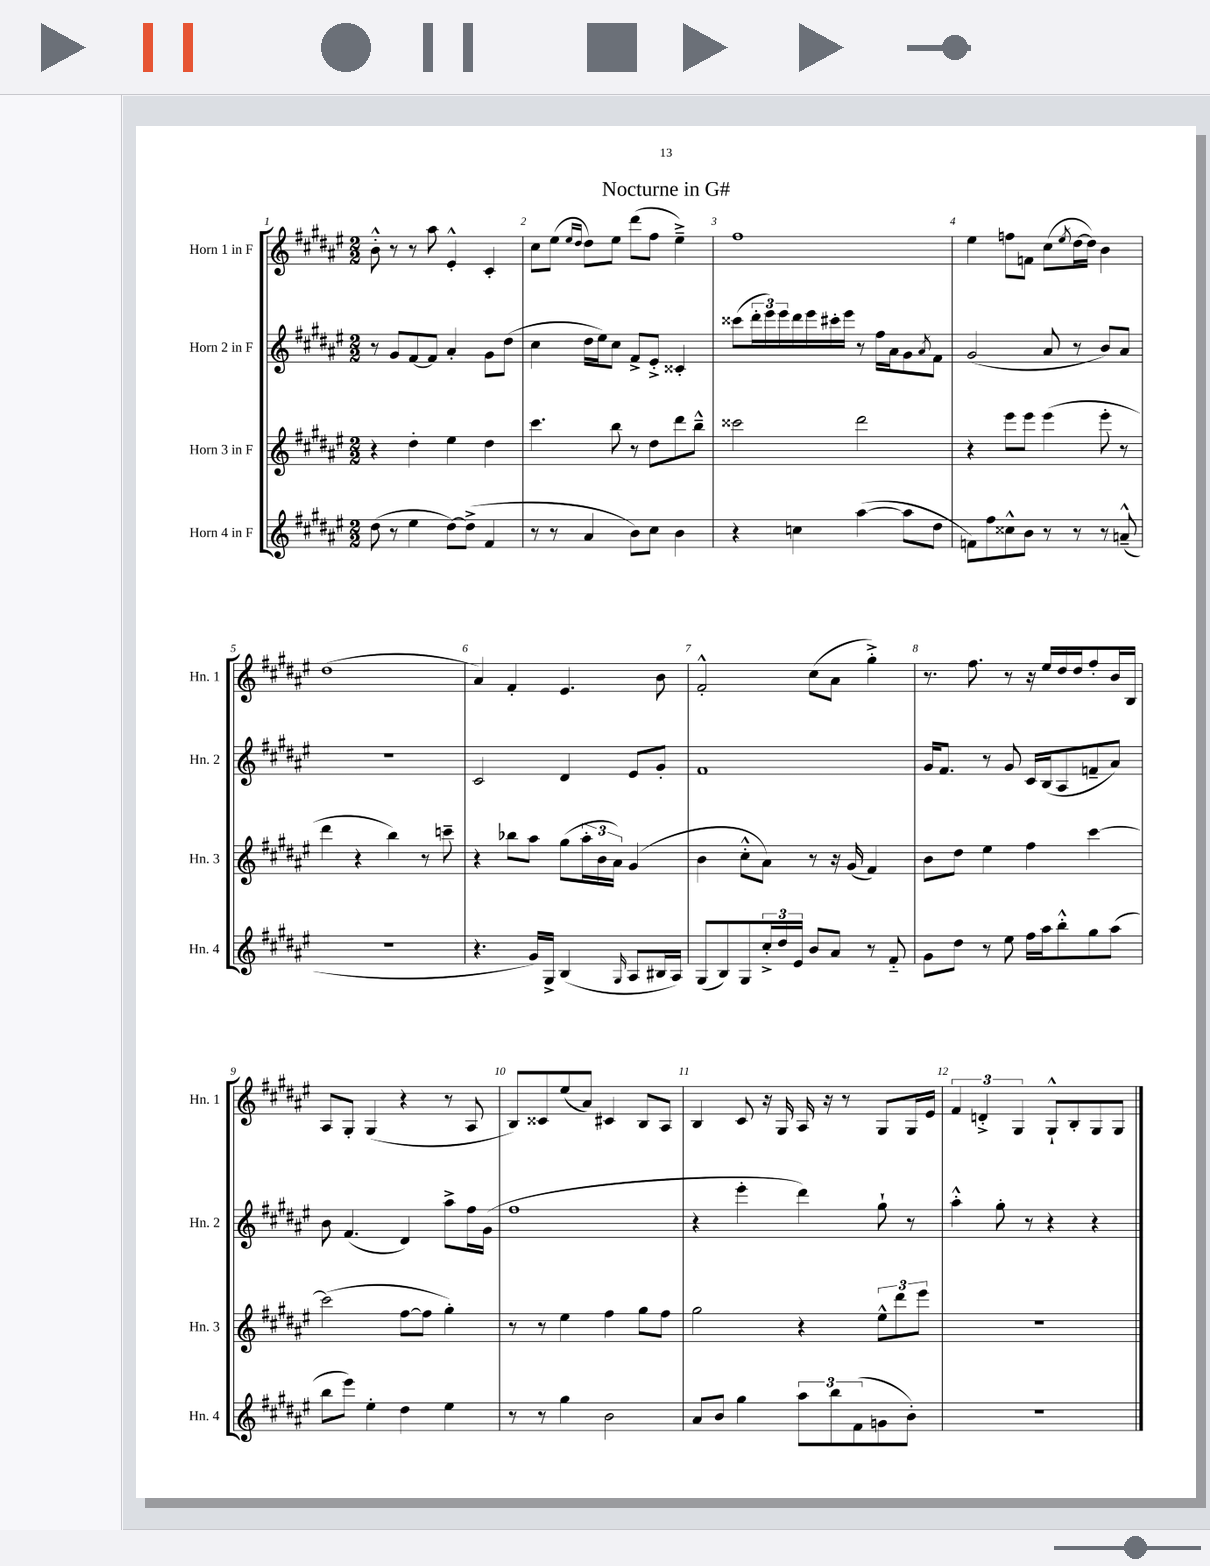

**kern	**kern	**kern	**kern
*staff4	*staff3	*staff2	*staff1
*clefG2	*clefG2	*clefG2	*clefG2
*k[f#c#g#d#a#e#]	*k[f#c#g#d#a#e#]	*k[f#c#g#d#a#e#]	*k[f#c#g#d#a#e#]
*M2/2	*M2/2	*M2/2	*M2/2
(8dd#	4r	8r	8b'^^
8r	.	8g#	8r
4ee#	4dd#'	[8f#	8r
.	.	8f#]	8aa#
[8dd#)	4ee#	4a#'	4e#'^^
(8dd#^]	.	.	.
4f#	4dd#	8g#	4c#'
.	.	(8dd#	.
=	=	=	=
8r	4.ccc#	4cc#	8cc#
8r	.	.	(8ee#
.	.	.	16qqee#
.	.	.	16qqdd#
4a#	.	16dd#	8dd#)
.	.	16ee#)	.
.	8bb	8cc#	8ee#
8b)	8r	8f#^	(8ddd#
8cc#	8dd#	8e#'^	8ff#
4b	8ddd#	4c##'	4ee#~^)
.	8bb~^^	.	.
=	=	=	=
4r	2ccc##	(8ccc##	1ff#
.	.	24ddd#'	.
.	.	24eee#)	.
.	.	24eee#	.
4cc	.	16ddd#	.
.	.	16eee#	.
.	.	16ccc#'	.
.	.	16eee#	.
([4aa#	2ddd#	8r	.
.	.	16ff#	.
.	.	16a#	.
8aa#]	.	8g#	.
.	.	8qa#	.
8dd#	.	8f#	.
=	=	=	=
8f)	4r	(2g#	4ee#
8ff#	.	.	.
8cc##^^	8eee#	.	8ff
8b	8eee#	.	8f
8r	(4eee#	8a#	(8cc#
.	.	.	8qee#
8r	.	8r	[16dd#
.	.	.	16dd#])
8r	8eee#'	8b)	4b
(8a~^^	8r	8a#	.
=	=	=	=
1r	4ddd#	1r	(1dd#
.	4r	.	.
.	4bb)	.	.
.	8r	.	.
.	8ccc~	.	.
=	=	=	=
4.r	4r	2c#	4a#)
.	8bb-	.	4f#'
16g#)	8aa#	.	.
16G#^	.	.	.
(4B	(8gg#	4d#	4.e#
.	24aa#'	.	.
.	24b	.	.
.	24a#)	.	.
16qqG#	.	.	.
8A#	(4g#	8e#	.
16B#	.	8g#'	8b
16A#)	.	.	.
=	=	=	=
(8G#	4b	1f#	2f#'^^
8B)	.	.	.
8G#	8cc#'^^	.	.
24cc#'^	8a#)	.	.
24dd#	.	.	.
24e#	.	.	.
8b	8r	.	(8cc#
8a#	16r	.	8a#
.	(16g#	.	.
8r	4f#)	.	4gg#'^)
8f#'~	.	.	.
=	=	=	=
8g#	8b	16g#	8.r
.	.	8.f#	.
8dd#	8dd#	.	.
.	.	.	8.ff#
8r	4ee#	8r	.
8ee#	.	8g#	8r
16ff#	4ff#	16c#	16r
16aa#	.	(16B	16ee#
8bb'^^	.	8A#	16dd#
.	.	.	16dd#
8gg#	[4ccc#	8f~	8ff#'
(8aa#	.	8a#)	16b
.	.	.	16B
=	=	=	=
8bb	(2ccc#]	8b	8A#
8eee#)	.	(4.f#	8G#'
4ee#'	.	.	(4G#
4dd#	[8ff#	4d#)	4r
.	8ff#]	.	.
4ee#	4gg#')	8aa#^	8r
.	.	16ff#	8A#
.	.	(16g#	.
=	=	=	=
8r	8r	1ff#	8B)
8r	8r	.	8c##
4gg#	4ee#	.	(8ee#
.	.	.	8a#)
2b	4ff#	.	4c#
.	8gg#	.	8B
.	8ff#	.	8A#
=	=	=	=
8a#	2gg#	4r	4B
8b	.	.	.
4gg#	.	4eee#'	8c#
.	.	.	16r
.	.	.	16G#
12aa#	4r	4ddd#)	16A#
.	.	.	16r
12bb	.	.	.
.	.	.	8r
(12f#	.	.	.
8g	12ee#^^	8gg#`	8G#
.	12ddd#	.	.
8b')	.	8r	16G#
.	12eee#	.	.
.	.	.	16e#
=	=	=	=
1r	1r	4aa#'^^	6f#
.	.	.	6d'^
.	.	8gg#'	.
.	.	.	6G#
.	.	8r	.
.	.	4r	8G#`^^
.	.	.	8B'
.	.	4r	8G#
.	.	.	8G#
==	==	==	==
*-	*-	*-	*-
